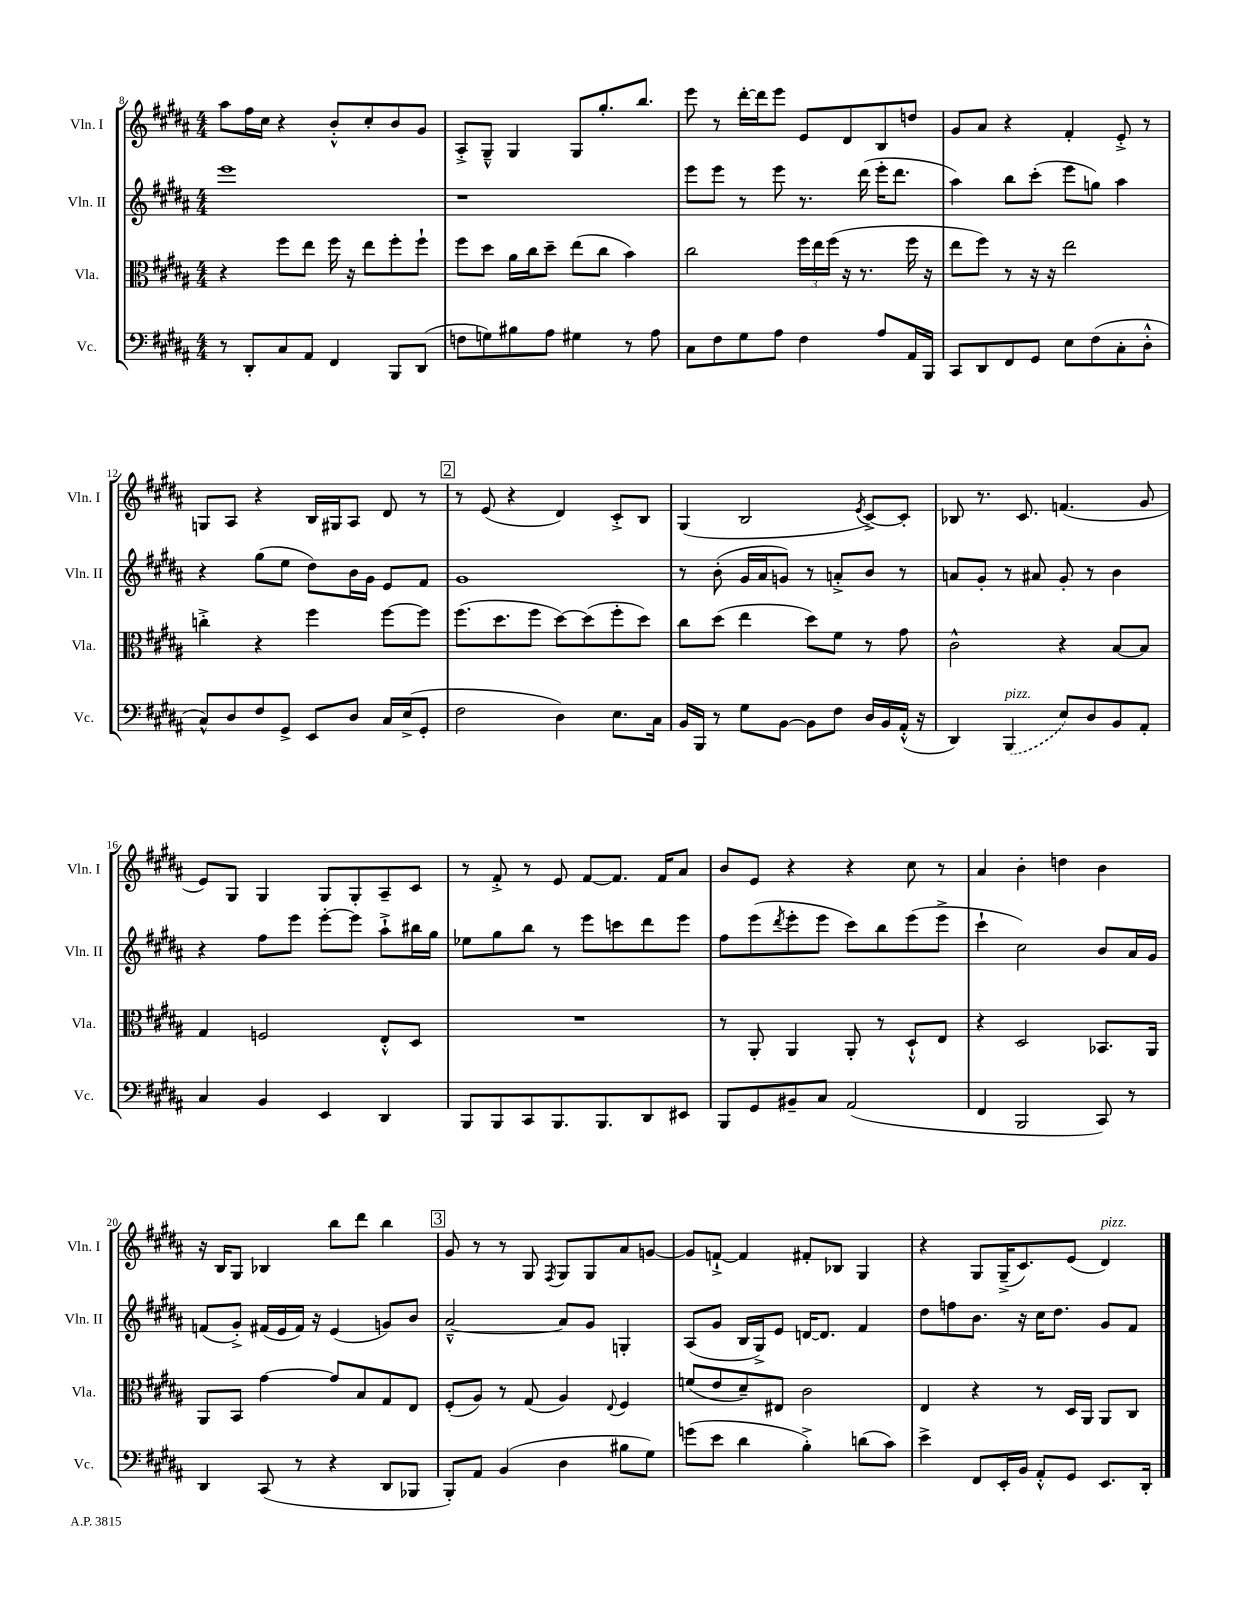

**kern	**kern	**kern	**kern
*staff4	*staff3	*staff2	*staff1
*clefF4	*clefC3	*clefG2	*clefG2
*k[f#c#g#d#a#]	*k[f#c#g#d#a#]	*k[f#c#g#d#a#]	*k[f#c#g#d#a#]
*M4/4	*M4/4	*M4/4	*M4/4
8r	4r	1eee	8aa#
8DD#'	.	.	16ff#
.	.	.	16cc#
8C#	8ff#	.	4r
8AA#	8ee	.	.
4FF#	16ff#	.	8b'^^
.	16r	.	.
.	8ee	.	8cc#'
8BBB	8ff#'	.	8b
(8DD#	8ff#`	.	8g#
=	=	=	=
8F	8ff#	1r	8A#'^
8G)	8dd#	.	8G#~^^
8B#	16a#	.	4G#
.	16cc#	.	.
8A#	8dd#~	.	.
4G#	(8ee	.	8G#
.	8cc#	.	8.gg#'
8r	4b)	.	.
.	.	.	8.bb
8A#	.	.	.
=	=	=	=
8C#	2cc#	8eee	8eee
8F#	.	8eee	8r
8G#	.	8r	[16ddd#'
.	.	.	16ddd#]
8A#	.	8eee	8eee
4F#	24ff#	8.r	8e
.	24ee	.	.
.	(24ff#	.	.
.	16r	.	8d#
.	8.r	(16ddd#	.
8A#	.	16eee'	8B
.	.	8.ddd#	.
16AA#	16ff#	.	8dd
16BBB	16r	.	.
=	=	=	=
8CC#	8ee	4aa#)	8g#
8DD#	8ff#)	.	8a#
8FF#	8r	8bb	4r
8GG#	16r	(8ccc#'	.
.	16r	.	.
8E	2ee	8eee	4f#'
(8F#	.	8gg)	.
8C#'	.	4aa#	8e'^
8D#'^^	.	.	8r
=	=	=	=
8C#^^)	4cc'^	4r	8G
8D#	.	.	8A#
8F#	4r	(8gg#	4r
8GG#^	.	8ee	.
8EE	4ff#	8dd#)	16B
.	.	.	16G#
8D#	.	16b	8A#
.	.	16g#	.
16C#	[8ff#	8e	8d#
(16E^	.	.	.
8GG#'	8ff#]	8f#	8r
=	=	=	=
2F#	(8.ff#	1g#	8r
.	.	.	(8e
.	8.dd#	.	.
.	.	.	4r
.	8ff#	.	.
4D#)	[8dd#)	.	4d#)
.	(8dd#]	.	.
8.E	8ff#'	.	8c#'^
.	8dd#)	.	8B
16C#	.	.	.
=	=	=	=
16BB	8cc#	8r	(4G#
16BBB	.	.	.
8r	(8dd#	(8b'	.
8G#	4ee	16g#	2B
.	.	16a#	.
[8BB	.	8g)	.
8BB]	8dd#)	8r	.
8F#	8f#	8a'^	.
.	.	.	8qe
16D#	8r	8b	[8c#^)
16BB	.	.	.
(16AA#'^^	8g#	8r	8c#']
16r	.	.	.
=	=	=	=
4DD#)	2c#^^	8a	8B-
.	.	8g#'	8.r
(4BBB	.	8r	.
.	.	.	8.c#
.	.	8a#	.
8E)	4r	8g#'	(4.f
8D#	.	8r	.
8BB	[8B	4b	.
8AA#'	8B]	.	8g#
=	=	=	=
4C#	4G#	4r	8e)
.	.	.	8G#
4BB	2F	8ff#	4G#
.	.	8eee	.
4EE	.	[8eee'	8G#
.	.	8eee]	8G#'
4DD#	8E'^^	8aa#`^	8A#~
.	8D#	16bb#	8c#
.	.	16gg#	.
=	=	=	=
8BBB	1r	8ee-	8r
8BBB	.	8gg#	8f#'^
8CC#	.	8bb	8r
8.BBB	.	8r	8e
.	.	8eee	[8f#
8.BBB	.	.	.
.	.	8ccc	8.f#]
8DD#	.	8ddd#	.
.	.	.	16f#
8EE#	.	8eee	8a#
=	=	=	=
8BBB	8r	8ff#	8b
8GG#	8AA#'	(8eee	8e
.	.	8qddd#	.
8BB#~	4AA#	8eee'	4r
8C#	.	8eee	.
(2AA#	8AA#'	8ccc#)	4r
.	8r	8bb	.
.	8D#`^^	(8eee	8cc#
.	8E	8eee^	8r
=	=	=	=
4FF#	4r	4ccc#`	4a#
2BBB	2D#	2cc#)	4b'
.	.	.	4dd
8CC#)	8.BB-	8b	4b
8r	.	16a#	.
.	16AA#	16g#	.
=	=	=	=
4DD#	8AA#	(8f	16r
.	.	.	16B
.	8BB	8g#'^)	8G#
(8CC#	[4g#	(16f#	4B-
.	.	16e	.
8r	.	16f#)	.
.	.	16r	.
4r	8g#]	(4e	8bb
.	8B	.	8ddd#
8DD#	8G#	8g)	4bb
8BBB-	8E	8b	.
=	=	=	=
8BBB')	(8F#'	[2a#~^^	8g#
8AA#	8A#)	.	8r
(4BB	8r	.	8r
.	(8G#	.	8G#
.	.	.	8qF#
4D#	4A#)	8a#]	8G#
.	.	8g#	8G#
.	8qqE	.	.
8B#	4F#	4G'	8a#
8G#)	.	.	[8g
=	=	=	=
(8g	(8f	(8A#	8g]
8e	8e	8g#	[8f`^
4d#	8d#~)	16B	4f]
.	.	16G#^)	.
.	8E#	8e	.
4B'^)	2c#	[16d	8f#'
.	.	8.d]	.
.	.	.	8B-
(8d	.	4f#	4G#
8c#)	.	.	.
=	=	=	=
4e^	4E	8dd#	4r
.	.	8ff	.
8FF#	4r	8.b	8G#
16EE'	.	.	(16G#~^
16BB	.	16r	8.c#)
8AA#'^^	8r	16cc#	.
.	.	8.dd#	.
8GG#	16D#	.	(8e
.	16AA#	.	.
8.EE	8AA#	8g#	4d#)
.	8C#	8f#	.
16DD#'	.	.	.
==	==	==	==
*-	*-	*-	*-
